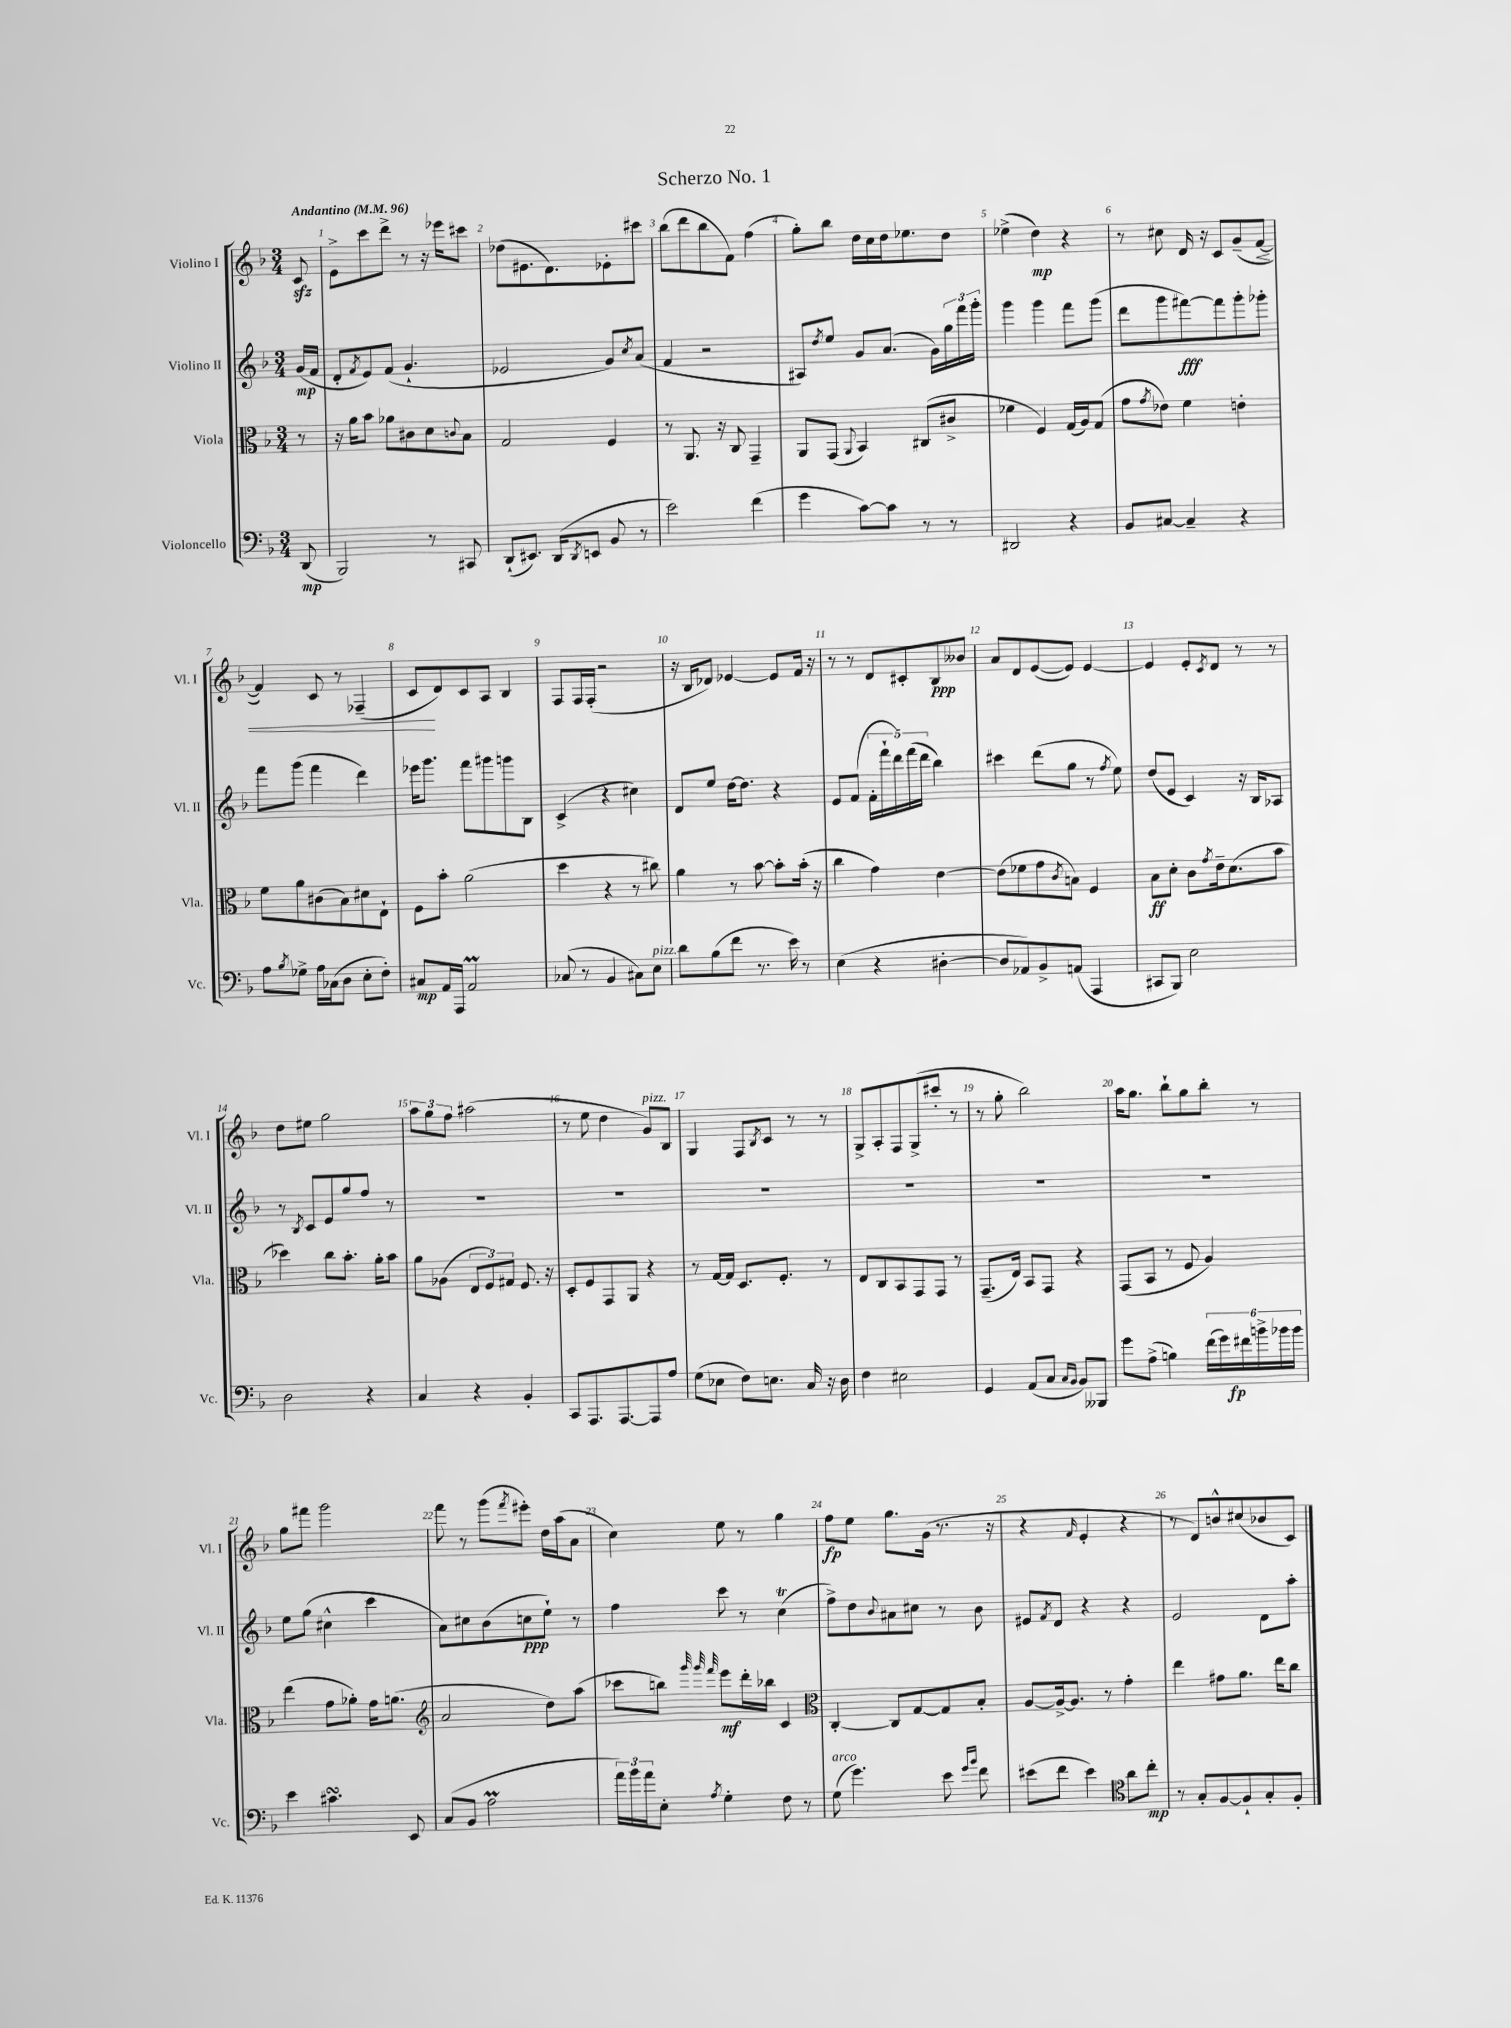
\header { title = "Scherzo No. 1" }
<<
\new StaffGroup <<
\new Staff = "s0" \with { instrumentName = "Violino I" shortInstrumentName = "Vl. I" } {
    \clef treble \key f \major \numericTimeSignature \time 3/4 \partial 8 \tempo "Andantino" 4 = 96
    c'8\sfz |
    e'8-> c'''8 d'''8-> r8 r16 ees'''16 cis'''8 |
    des''8( eis'8. d'8.) ees'8-. cis'''8 |
    bes''8( d'''8 bes''8 f'8) f''4( |
    g''8-.) bes''8 d''16 c''16 d''16 ees''8. d''8 |
    ees''4->( d''4\mp) r4 |
    r8 cis''8 d'16 r16 c'8 g'8--( f'8~\< |
    f'4) c'8 r8 fes4--( |
    c'8\! d'8) c'8 a8 bes4 |
    f8 f16 f16-.( r2 |
    r16 bes16 des'8) ees'4~ ees'8 f'16 r16 |
    r8 r8 d'8 cis'8-. bes8\ppp beses'8 |
    a'8 d'8 e'8~( e'8) e'4~ |
    e'4 e'8-. \acciaccatura { c'8 } d'8 r8 r8 |
    d''8 eis''8 g''2 |
    \tuplet 3/2 { a''8 g''8 f''8 } ais''2( |
    r8 e''8 d''4 g'8^\markup { \italic "pizz." }) bes8 |
    g4 f8 \acciaccatura { bes8 } c'8 r8 r8 |
    g8-> a8-. f8 g8->( cis'''8-. r8 |
    r8 g''8-. bes''2) |
    a''16 g''8. bes''8-! g''8 bes''8-. r8 |
    g''8 fis'''8 g'''2 |
    f'''8 r8 g'''8( \acciaccatura { f'''8 } eis'''8-.) d''16 a''16( a'8 |
    c''4) e''8 r8 g''4 |
    f''8\fp e''8 g''8. g'16( r8. r16 |
    r4 \grace { f'16 } e'4-. r4 |
    r8 d'8) b'8-^ cis''8( bes'8 c'8) \bar "|." |
}
\new Staff = "s1" \with { instrumentName = "Violino II" shortInstrumentName = "Vl. II" } {
    \clef treble \key f \major \numericTimeSignature \time 3/4 \partial 8
    g'16\mp( f'16 |
    d'8-. \acciaccatura { f'8 } e'8) f'8( g'4.-! |
    ees'2 g'8) \acciaccatura { c''8 } a'8( |
    f'4 r2 |
    ais8) \acciaccatura { d''8 } e''8 g'8 a'8.( g'16) \tuplet 3/2 { g''16 f'''16 g'''16-. } |
    g'''4 g'''4 f'''8 g'''8( |
    d'''8 g'''8 fis'''8~\fff) fis'''8 g'''8-. ges'''8-. |
    f'''8 g'''8( f'''4 d'''4) |
    ees'''16 g'''8. f'''8 gis'''8 g'''8 bes8 |
    c'4->( r4 cis''4) |
    d'8 e''8 d''16~ d''8. r4 |
    e'8 f'8( \tuplet 5/4 { f'16-. f'''16-! d'''16) f'''16( d'''16 } bes''4) |
    cis'''4 d'''8( g''8 r8 \acciaccatura { f''8 } e''8) |
    d''8( e'8 c'4) r16 bes16 aes8 |
    r8 \acciaccatura { bes8 } c'8 e'8 g''8 f''8 r8 |
    R2. |
    R2. |
    R2. |
    R2. |
    R2. |
    R2. |
    e''8 g''8( cis''4-^ c'''4 |
    a'8) cis''8 bes'8( c''8\ppp e''8-!) r8 |
    f''4 c'''8 r8 c''4\trill( |
    f''8->) d''8 \appoggiatura { bes'8 } ais'8 cis''8 r8 bes'8 |
    eis'8 \acciaccatura { f'8 } d'8 r4 r4 |
    e'2 d'8 a''8-. \bar "|." |
}
\new Staff = "s2" \with { instrumentName = "Viola" shortInstrumentName = "Vla." } {
    \clef alto \key f \major \numericTimeSignature \time 3/4 \partial 8
    r8 |
    r16 a'16 bes'8 aes'8 cis'8 d'8 \appoggiatura { c'8 } bes8 |
    g2 f4 |
    r8 a,8. r16 c8 g,4-- |
    a,8 g,8( \appoggiatura { a,8 } bes,4) cis8( cis'8-> |
    fes'4 f4) g16( a16) g8( |
    g'8 \acciaccatura { g'8 } ees'8) f'4 e'4-. |
    f'8 a'8 cis'8( bes8) dis'8 e8-! |
    f8 bes'8-. a'2( |
    d''4 r4 r8 cis''8) |
    a'4 r8 bes'8~ bes'8-. bes'16-.( r16 |
    c''4 g'4) e'4~ |
    e'8( fes'8 g'8 \acciaccatura { c'8 } b8) f4 |
    bes8\ff d'8-. c'8 \acciaccatura { g'8 } e'16-- d'8.( bes'8 |
    des''4) c''8 bes'8.-. a'16-. bes'8 |
    a'8 aes8( \tuplet 3/2 { e8 f8) gis8 } f8. r16 |
    d8-. f8 g,8 a,8 r4 |
    r8 g16~ g16 d8. f8.-. r8 |
    e8 c8 bes,8 g,8 g,8 r8 |
    g,8.--( e16) bes,8 g,8 r4 |
    g,8( bes,8 r8 f8 a4) |
    e''4( g'8 aes'8-.) g'16 a'8.( |
    \clef treble a'2 d''8) a''8( |
    ces'''8 b''8) \grace { g'''32 g'''32 f'''32 } e'''8\mf d'''16-. bes''16 c'4 |
    \clef alto c4~-. c8 g8~ g8 bes8-. |
    a8~ a16~-> a8. r8 g'4-. |
    e''4 gis'8 a'8. e''16 c''8 \bar "|." |
}
\new Staff = "s3" \with { instrumentName = "Violoncello" shortInstrumentName = "Vc." } {
    \clef bass \key f \major \numericTimeSignature \time 3/4 \partial 8
    d,8\mp( |
    bes,,2) r8 cis,8 |
    d,8-!( eis,8.) d,16( \acciaccatura { d,8 } e,8 bes,8 r8 |
    e'2) f'4( |
    g'4 c'8~) c'8 r8 r8 |
    dis,2 r4 |
    bes,8 cis8~ cis4-- r4 |
    a8 \acciaccatura { bes8 } ges8-> a16 ces16( d8 e8-. f8-.) |
    cis8\mp a,16 a,,16 a,2\prall |
    ces8( r8 bes,4 cis8) e8^\markup { \italic "pizz." } |
    d'8 bes8( f'8 r8. e'16) r8 |
    e4( r4 dis4~-. |
    dis8 aes,8) bes,8-> a,8( a,,4 |
    cis,8 bes,,8) e2 |
    d2 r4 |
    c4 r4 bes,4-. |
    c,8 a,,8. a,,8.~ a,,8 a8 |
    g8( ees8 f8) e8. c16 r16 d16 |
    f4 eis2 |
    g,4 a,8( c8 \grace { c16 bes,16 } bes,8) beses,,8 |
    g'8 a8->( b4) \tuplet 6/4 { f'16( g'16) fis'16\fp b'16-> bes'16 bes'16 } |
    e'4 cis'4.\turn e,8 |
    c8( bes,8 a2\prall |
    \tuplet 3/2 { a'16) bes'16 a'16 } e8-. \acciaccatura { a8 } g4-. f8 r8 |
    g8^\markup { \italic "arco" }( g'4.) e'8 \grace { g'16 bes'16 } f'8 |
    eis'8( f'8 eis'4) \clef tenor a'8 c''8-.\mp |
    r8 g8-. f8~ f8-! g8-. f8-. \bar "|." |
}
>>
>>
\layout { \context { \Score \override BarNumber.break-visibility = ##(#f #t #t) barNumberVisibility = #all-bar-numbers-visible } }
